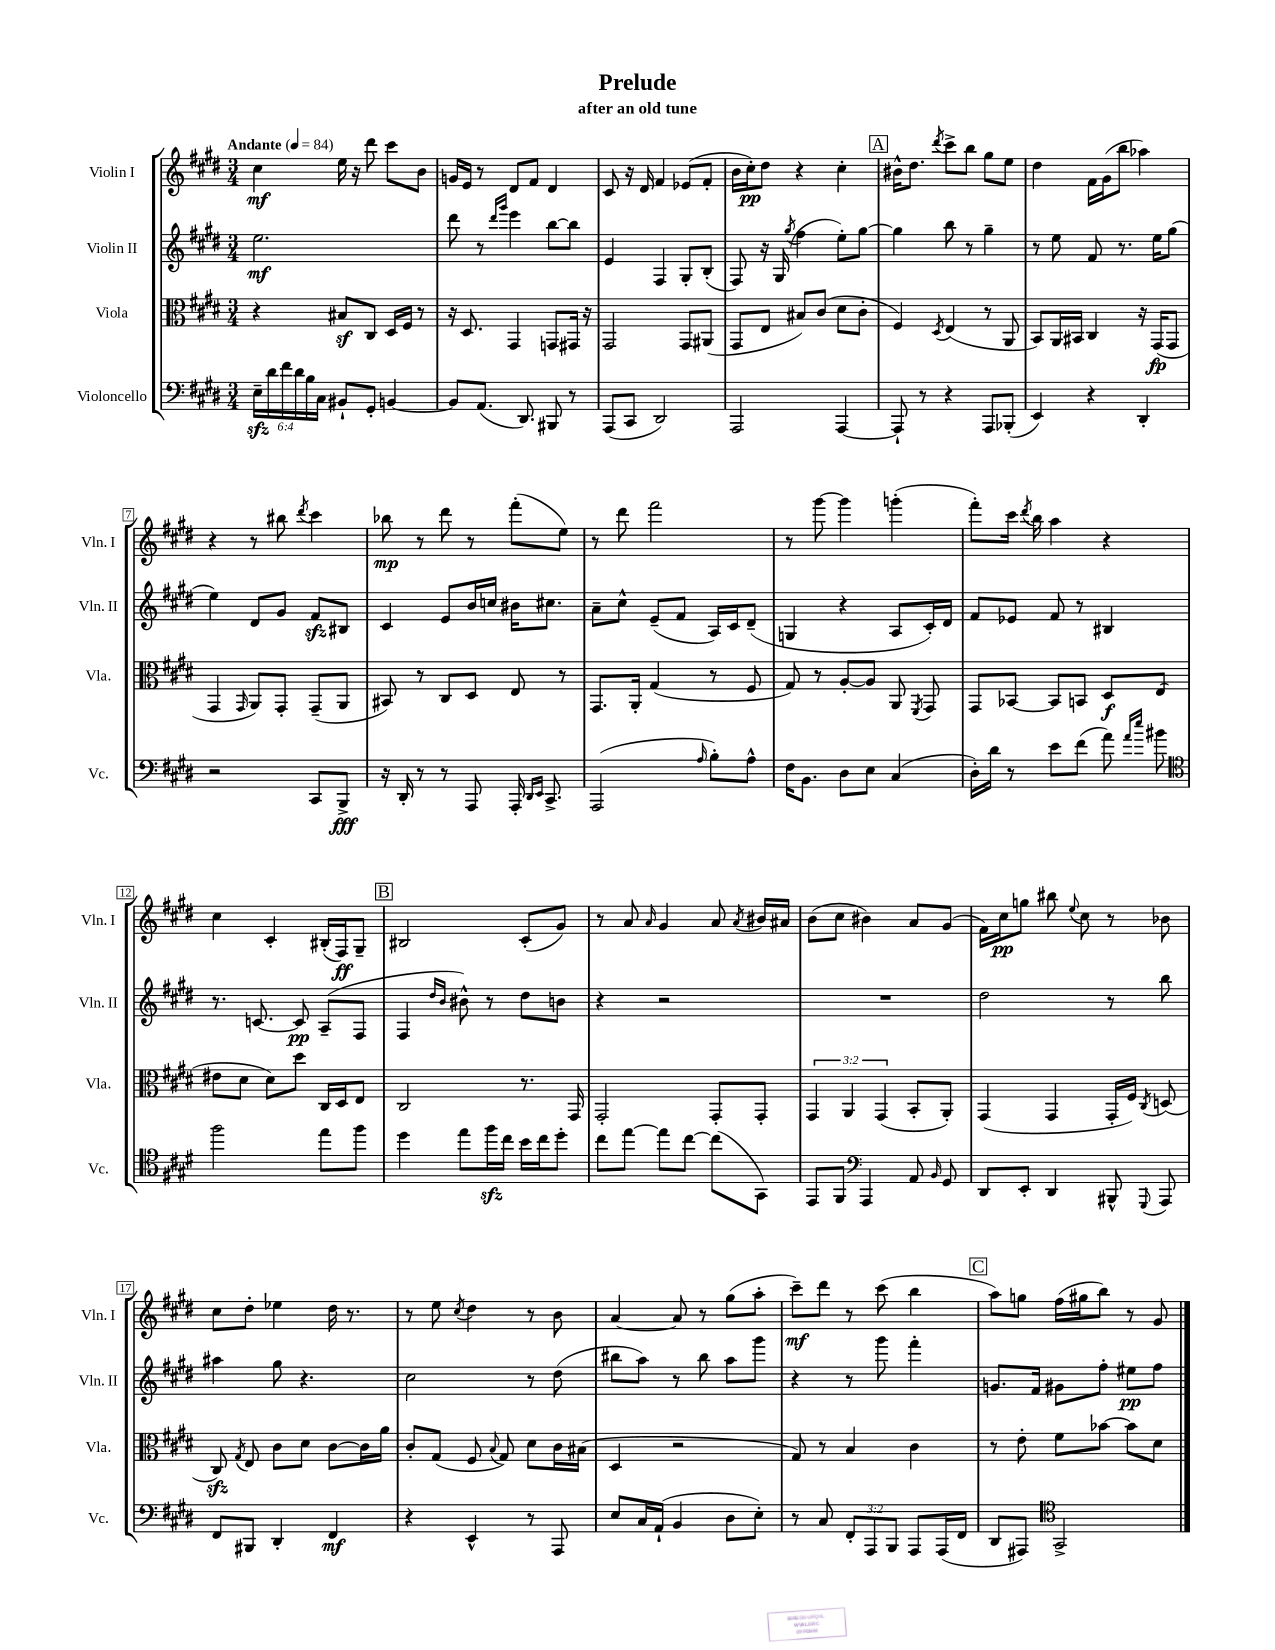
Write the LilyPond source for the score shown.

\header { title = "Prelude" subtitle = "after an old tune" }
<<
\new StaffGroup <<
\new Staff = "s0" \with { instrumentName = "Violin I" shortInstrumentName = "Vln. I" } {
    \clef treble \key e \major \numericTimeSignature \time 3/4 \tempo "Andante" 4 = 84
    \autoBeamOff cis''4\mf e''16 r16 dis'''8 cis'''8[ b'8] |
    g'16[ e'16] r8 dis'8[ fis'8] dis'4 |
    cis'8 r16 dis'16 fis'4 ees'8[( fis'8]-. |
    b'16[ cis''16-.\pp) dis''8] r4 cis''4-. |
    \mark \markup { \box "A" } bis'16[-^ dis''8.] \acciaccatura { dis'''8 } cis'''8[-> b''8] gis''8[ e''8] |
    dis''4 fis'16[ gis'16( b''8] aes''4) |
    r4 r8 bis''8 \acciaccatura { dis'''8 } cis'''4 |
    bes''8\mp r8 dis'''8 r8 fis'''8[-.( e''8]) |
    r8 dis'''8 fis'''2 |
    r8 gis'''8~ gis'''4 g'''4-.( |
    fis'''8[-.) cis'''16] \acciaccatura { dis'''8 } b''16 a''4 r4 |
    cis''4 cis'4-. bis16[-.( fis16\ff) gis8]-- |
    \mark \markup { \box "B" } bis2 cis'8[-.( gis'8]) |
    r8 a'8 \grace { a'16 } gis'4 a'8 \acciaccatura { a'8 } bis'16[ ais'16] |
    b'8[( cis''8] bis'4) a'8[ gis'8]( |
    fis'16[) cis''16\pp g''8] bis''8 \appoggiatura { e''8 } cis''8 r8 bes'8 |
    cis''8[ dis''8]-. ees''4 dis''16 r8. |
    r8 e''8 \acciaccatura { cis''8 } dis''4 r8 b'8 |
    a'4~ a'8 r8 gis''8[( a''8]-. |
    cis'''8[--\mf) dis'''8] r8 cis'''8( b''4 |
    \mark \markup { \box "C" } a''8[) g''8] fis''16[( gis''16 b''8]) r8 gis'8 \bar "|." |
}
\new Staff = "s1" \with { instrumentName = "Violin II" shortInstrumentName = "Vln. II" } {
    \clef treble \key e \major \numericTimeSignature \time 3/4
    \autoBeamOff e''2.\mf |
    dis'''8 r8 \grace { dis'''16[ gis'''16] } e'''4 b''8[~ b''8] |
    e'4 fis4 gis8[-. b8]-.( |
    fis8) r16 gis16( \acciaccatura { gis''8 } fis''4 e''8[-.) gis''8]~ |
    \mark \markup { \box "A" } gis''4 b''8 r8 gis''4-- |
    r8 e''8 fis'8 r8. e''16[ gis''8]( |
    e''4) dis'8[ gis'8] fis'8[\sfz bis8] |
    cis'4 e'8[ b'16 c''16] bis'16[ cis''8.] |
    a'8[-- cis''8]-^ e'8[--( fis'8] a16[) cis'16 dis'8]--( |
    g4 r4 a8[ cis'16-.) dis'16] |
    fis'8[ ees'8] fis'8 r8 bis4 |
    r8. c'8.~ c'8\pp a8[--( fis8] |
    \mark \markup { \box "B" } fis4 \grace { dis''16[ b'16] } bis'8-^) r8 dis''8[ b'8] |
    r4 r2 |
    R2. |
    dis''2 r8 b''8 |
    ais''4 gis''8 r4. |
    cis''2 r8 dis''8( |
    bis''8[ a''8]) r8 bis''8 a''8[ gis'''8] |
    r4 r8 gis'''8 fis'''4-. |
    \mark \markup { \box "C" } g'8.[ fis'16] gis'8[ fis''8]-. eis''8[\pp fis''8] \bar "|." |
}
\new Staff = "s2" \with { instrumentName = "Viola" shortInstrumentName = "Vla." } {
    \clef alto \key e \major \numericTimeSignature \time 3/4 \override Staff.TupletNumber.text = #tuplet-number::calc-fraction-text
    \autoBeamOff r4 bis8[\sf cis8] dis16[ fis16] r8 |
    r16 dis8. gis,4 g,8[ gis,16] r16 |
    gis,2 gis,8[ ais,8]( |
    gis,8[ e8] bis8[) cis'8]( dis'8[ cis'8]-. |
    \mark \markup { \box "A" } fis4) \acciaccatura { dis8 } e4( r8 a,8 |
    b,8[) a,16 bis,16] cis4 r16 gis,16[\fp( gis,8] |
    gis,4 \grace { gis,16 } a,8[) gis,8]-. gis,8[--( a,8] |
    bis,8) r8 cis8[ dis8] e8 r8 |
    gis,8.[ a,16]-. gis4( r8 fis8 |
    gis8) r8 a8[~-. a8] a,8 \acciaccatura { fis,8 } gis,8 |
    gis,8[ bes,8]~ bes,8[ b,8] dis8[\f e8]( |
    eis'8[ dis'8] dis'8[) dis''8] cis16[ dis16 e8] |
    \mark \markup { \box "B" } cis2 r8. gis,16 |
    gis,2-. gis,8[-. gis,8]-. |
    \tuplet 3/2 { gis,4 a,4 gis,4( } b,8[-. a,8]-.) |
    gis,4( gis,4 gis,16[-. fis16]) \acciaccatura { cis8 } d8( |
    cis8\sfz) \acciaccatura { gis8 } e8 cis'8[ dis'8] cis'8[~ cis'16 a'16] |
    cis'8[-. gis8]( fis8 \appoggiatura { b8 } gis8) dis'8[ cis'16 bis16]( |
    dis4 r2 |
    gis8) r8 b4 cis'4 |
    \mark \markup { \box "C" } r8 e'8-. fis'8[ bes'8]~ bes'8[ dis'8] \bar "|." |
}
\new Staff = "s3" \with { instrumentName = "Violoncello" shortInstrumentName = "Vc." } {
    \clef bass \key e \major \numericTimeSignature \time 3/4 \override Staff.TupletNumber.text = #tuplet-number::calc-fraction-text
    \autoBeamOff \tuplet 6/4 { e16[--\sfz dis'16 fis'16 dis'16 b16 cis16] } bis,8[-! gis,8]-. b,4~ |
    b,8[ a,8.]( dis,8.) bis,,8 r8 |
    a,,8[( cis,8] dis,2) |
    a,,2 a,,4~ |
    \mark \markup { \box "A" } a,,8-! r8 r4 a,,8[ bes,,8]-.( |
    e,4) r4 dis,4-. |
    r2 cis,8[ b,,8]->\fff |
    r16 dis,16-. r8 r8 a,,8 a,,16-. \grace { dis,16[ e,16] } cis,8.-> |
    a,,2( \grace { a16 } b8[-.) a8]-^ |
    fis16[ b,8.] dis8[ e8] cis4( |
    dis16[-.) dis'16] r8 e'8[ fis'8]( a'8) \grace { a'16[ e''16] } bis'8 |
    \clef tenor fis''2 e''8[ fis''8] |
    \mark \markup { \box "B" } dis''4 e''8[ fis''16\sfz cis''16] b'16[ cis''16 dis''8]-. |
    cis''8[ e''8]~ e''8[ cis''8]~ cis''8[( gis,8]) |
    e,8[ fis,8] \clef bass a,,4 a,8 \grace { b,16 } gis,8 |
    dis,8[ e,8]-. dis,4 bis,,8-^ \appoggiatura { gis,,8 } a,,8 |
    fis,8[ bis,,8] dis,4-. fis,4\mf |
    r4 e,4-^ r8 a,,8 |
    e8[ cis16 a,16]-!( b,4 dis8[ e8]-.) |
    r8 cis8 \tuplet 3/2 { fis,8[-. a,,8 b,,8] } a,,8[ a,,16( fis,16] |
    \mark \markup { \box "C" } dis,8[ ais,,8]) \clef tenor gis,2-> \bar "|." |
}
>>
>>
\layout { \context { \Score \override BarNumber.stencil = #(make-stencil-boxer 0.1 0.3 ly:text-interface::print) } }
